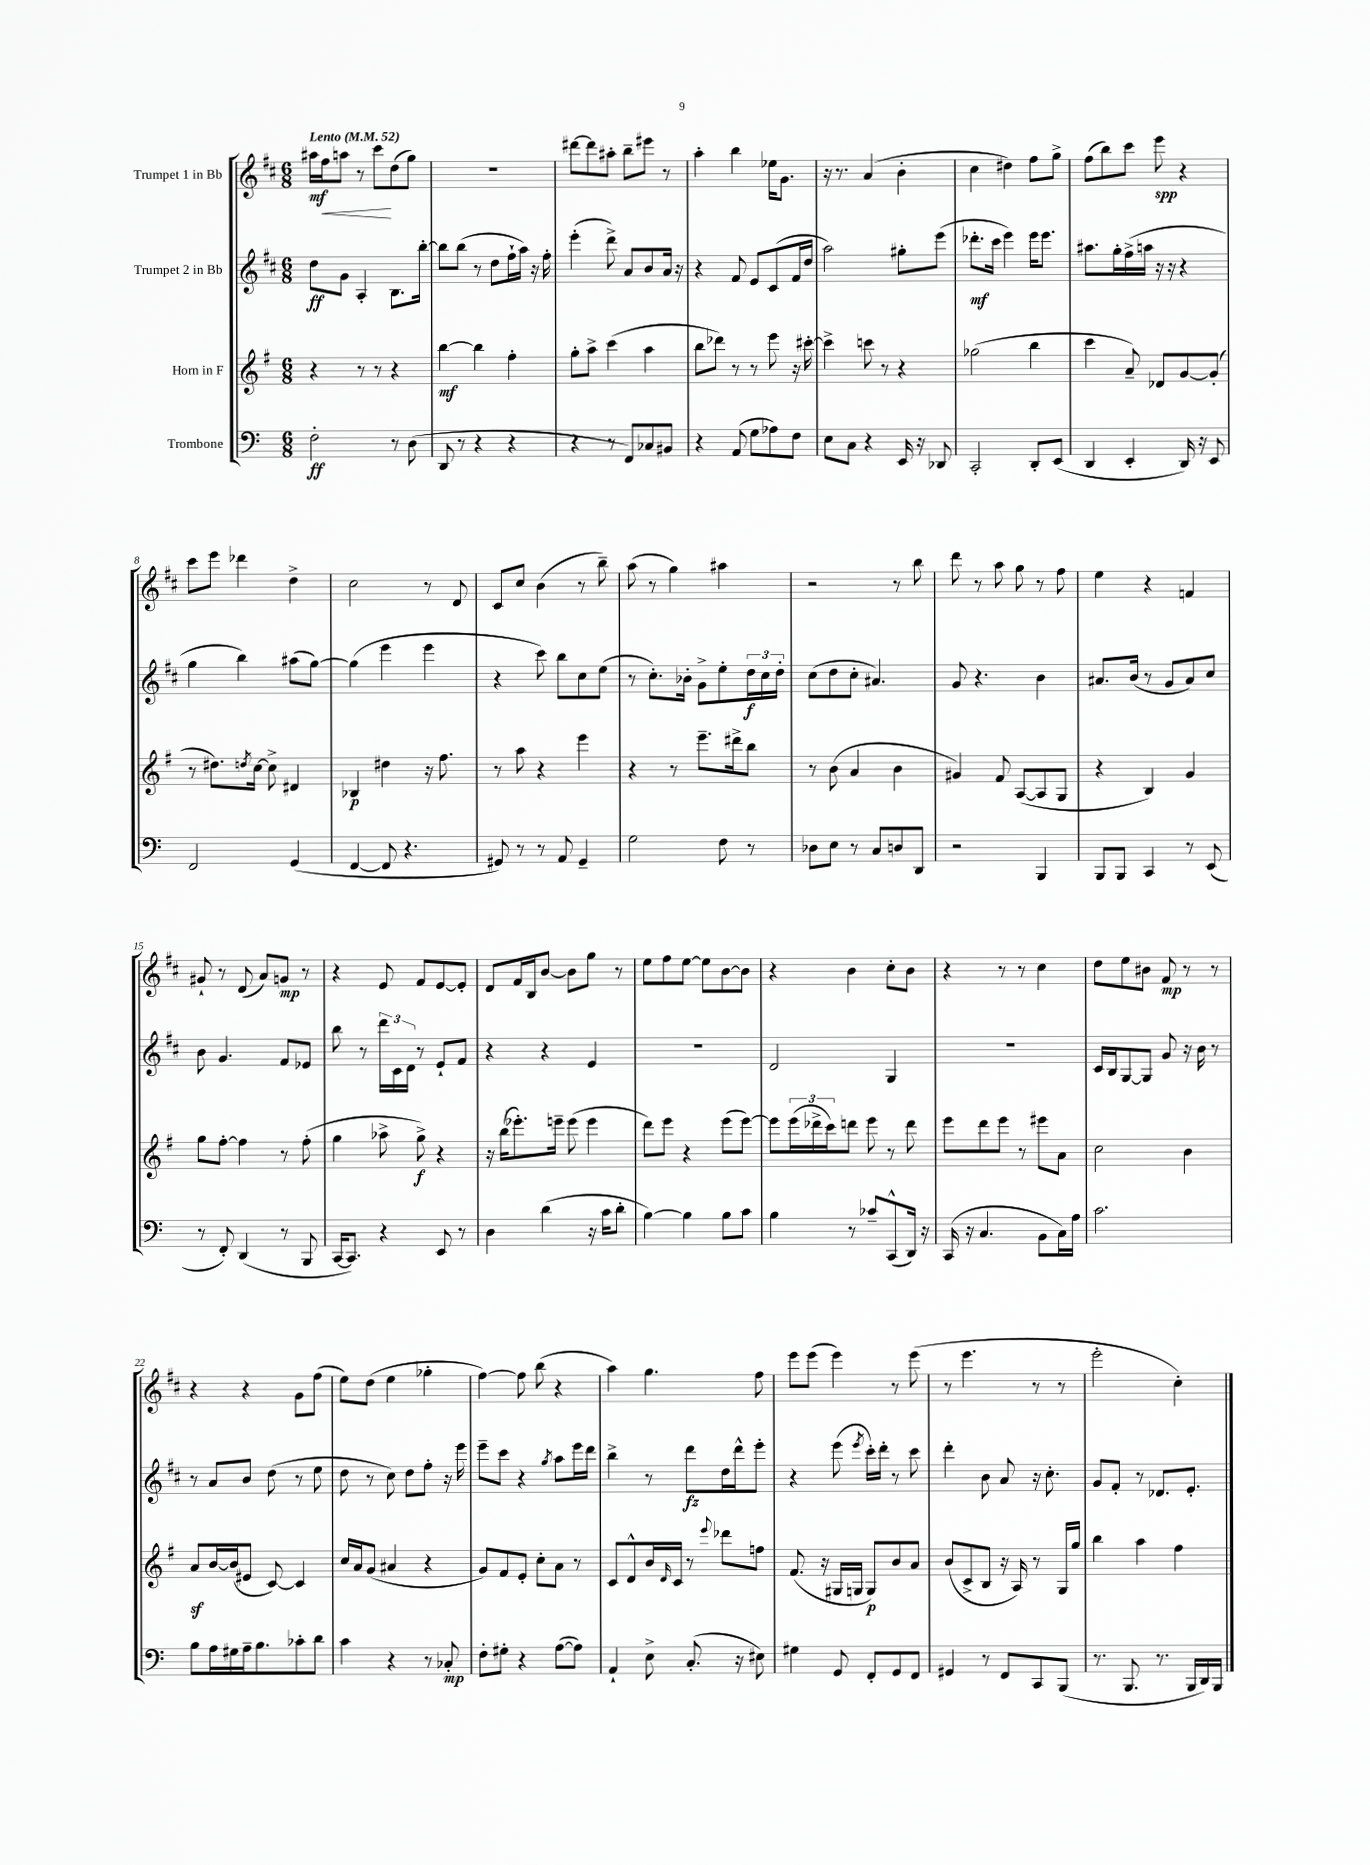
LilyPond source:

<<
\new StaffGroup <<
\new Staff = "s0" \with { instrumentName = "Trumpet 1 in Bb" } {
    \clef treble \key d \major \numericTimeSignature \time 6/8 \tempo "Lento" 4 = 52
    ais''16\mf fis''16\< a''8 r8 cis'''8\! d''8( g''8) |
    R2. |
    dis'''8~ dis'''8 ais''8-. b''8-- eis'''8 r8 |
    a''4-. b''4 ees''16 g'8. |
    r16 r8. a'4( b'4-. |
    cis''4 dis''4) fis''8 g''8-> |
    fis''8( b''8) cis'''8 e'''8\spp r4 |
    cis'''8 e'''8 des'''4 d''4-> |
    cis''2 r8 d'8 |
    cis'8 cis''8 b'4( r8 b''8--) |
    a''8( r8 g''4) ais''4 |
    r2 r8 b''8 |
    d'''8 r8 a''8 g''8 r8 fis''8 |
    e''4 r4 f'4 |
    gis'8-! r8 d'8( a'8) g'8\mp r8 |
    r4 e'8 fis'8 e'8~ e'8-. |
    d'8 fis'16 b16 b'8~ b'8 g''8 r8 |
    e''8 fis''8 e''8~ e''8 b'8~ b'8 |
    r4 b'4 cis''8-. b'8 |
    r4 r8 r8 cis''4 |
    d''8 e''8 bis'8 fis'8\mp r8 r8 |
    r4 r4 g'8 fis''8( |
    e''8) d''8( e''4 ges''4-. |
    fis''4~) fis''8 b''8( r4 |
    a''4) g''4. fis''8 |
    e'''8 e'''8( e'''4) r8 e'''8( |
    r8 e'''4. r8 r8 |
    e'''2-. cis''4-.) \bar "|." |
}
\new Staff = "s1" \with { instrumentName = "Trumpet 2 in Bb" } {
    \clef treble \key d \major \numericTimeSignature \time 6/8
    d''8\ff g'8 a4-. b8. b''16~-. |
    b''8 b''8( r8 d''8 fis''16-! a''16) r16 fis''16-. |
    e'''4-.( d'''8->) a'8 b'8 a'16 r16 |
    r4 fis'8 e'8 cis'8( fis'16 d''16 |
    a''2) gis''8-. e'''8( |
    des'''8.-.\mf cis'''16 e'''4) e'''16 e'''8. |
    ais''8. g''16-. fis''16->( a''16 r16 r16 r4 |
    g''4 b''4) ais''8( g''8~) |
    g''4( e'''4 e'''4 |
    r4 cis'''8) b''8 cis''8 e''8( |
    r8 cis''8.-.) bes'16-. g'8-> e''8-. \tuplet 3/2 { d''16\f cis''16 d''16-. } |
    cis''8( d''8 cis''8-. ais'4.) |
    g'8 r4. b'4 |
    ais'8. b'16( r8 g'8 ais'8) cis''8 |
    b'8 g'4. fis'8 ees'8 |
    b''8 r8 \tuplet 3/2 { d'''16 cis'16 d'16 } r8 e'8-! fis'8 |
    r4 r4 e'4 |
    R2. |
    d'2 g4 |
    R2. |
    cis'16 b16 g8~ g8 g'8 r16 b'16 r8 |
    r8 a'8 b'8 d''8( r8 e''8 |
    d''8 r8 cis''8) d''8 fis''8-. r16 e'''16 |
    e'''8-- cis'''8 r4 \acciaccatura { g''8 } a''8 e'''16 d'''16 |
    b''4-> r8 d'''8\fz d''16 d'''16-^ e'''8-. |
    r4 e'''8( \acciaccatura { e'''8 } cis'''16-.) d'''16-. r8 cis'''8 |
    d'''4-. b'8 a'8 r16 cis''8.-. |
    g'8 fis'8-. r8 des'8. e'8.-. \bar "|." |
}
\new Staff = "s2" \with { instrumentName = "Horn in F" } {
    \clef treble \key g \major \numericTimeSignature \time 6/8
    r4 r8 r8 r4 |
    b''4~\mf b''4 fis''4-. |
    g''8-. a''8-> c'''4( a''4 |
    b''8 des'''8) r8 r8 e'''8 r16 cis'''16~-. |
    cis'''4-> c'''8 r8 r4 |
    ges''2( b''4 |
    c'''4 a'8--) des'8 g'8~ g'8-.( |
    r8 dis''8.) \acciaccatura { d''8 } c''16~ c''8-> dis'4 |
    bes4\p dis''4 r16 fis''8. |
    r8 a''8 r4 e'''4 |
    r4 r8 e'''8.-- dis'''16-> b''8 |
    r8 b'8( a'4 b'4 |
    gis'4) fis'8 a8~( a8 g8 |
    r4 b4) g'4 |
    g''8 fis''8~-. fis''4 r8 fis''8-.( |
    g''4 aes''8-> g''8->\f) r4 |
    r16 b''16( ees'''8.-.) e'''16-- e'''8( e'''4 |
    d'''8) e'''8 r4 e'''8( e'''8~) |
    e'''8 \tuplet 3/2 { e'''16( des'''16-> c'''16) } d'''8 e'''8 r8 d'''8 |
    e'''8 d'''8 e'''8 r8 eis'''8 a'8 |
    c''2 b'4 |
    a'8\sf b'16~ b'16( eis'8 c'8~) c'4 |
    c''16 a'16 g'8( ais'4 r4 |
    g'8) fis'8 e'8-. c''8-. a'8 r8 |
    c'8 d'8-^ b'16 \grace { d'16 } c'16 r8 \appoggiatura { e'''8 } des'''8 f''8 |
    fis'8.( r16 gis16 g16 g8\p) b'8 a'8 |
    b'8( c'8-> b8 r16 a16) r8 g16 g''16 |
    b''4 a''4 fis''4 \bar "|." |
}
\new Staff = "s3" \with { instrumentName = "Trombone" } {
    \clef bass \key c \major \numericTimeSignature \time 6/8
    f2-.\ff r8 d8( |
    d,8 r8 r4 r4 |
    r4 r8 f,8) ces8 bis,8 |
    r4 a,8( g8 aes8) f8 |
    e8 c8 r4 e,16 r16 des,8 |
    c,2-. d,8-. e,8( |
    d,4 e,4-. d,16) r16 e,8 |
    f,2 g,4( |
    f,4~ f,8 r4. |
    gis,8) r8 r8 a,8 gis,4-- |
    g2 f8 r8 |
    des8 e8 r8 c8 d8 d,8 |
    r2 b,,4 |
    b,,8 b,,8 c,4 r8 e,8( |
    r8 f,8-.) d,4( r8 b,,8 |
    c,16~ c,8.) r4 e,8 r8 |
    d4 d'4( r16 c'16 d'8-. |
    b4~) b4 b8 c'8 |
    b4 r8 ces'8-- c,8-^( d,16) r16 |
    c,16( r16 c4. b,8 c16) a16 |
    c'2. |
    b8 a16 gis16 a16-- b8. ces'8-. d'8 |
    c'4 r4 r8 ces8-.\mp |
    f8-. gis8-. r4 a8~( a8) |
    a,4-! e8-> c8.-.( r16 eis8) |
    gis4 g,8 f,8-. g,8 f,8 |
    gis,4 r8 f,8 c,8 b,,8( |
    r8. b,,8. r8. b,,16 d,16) b,,16 \bar "|." |
}
>>
>>
